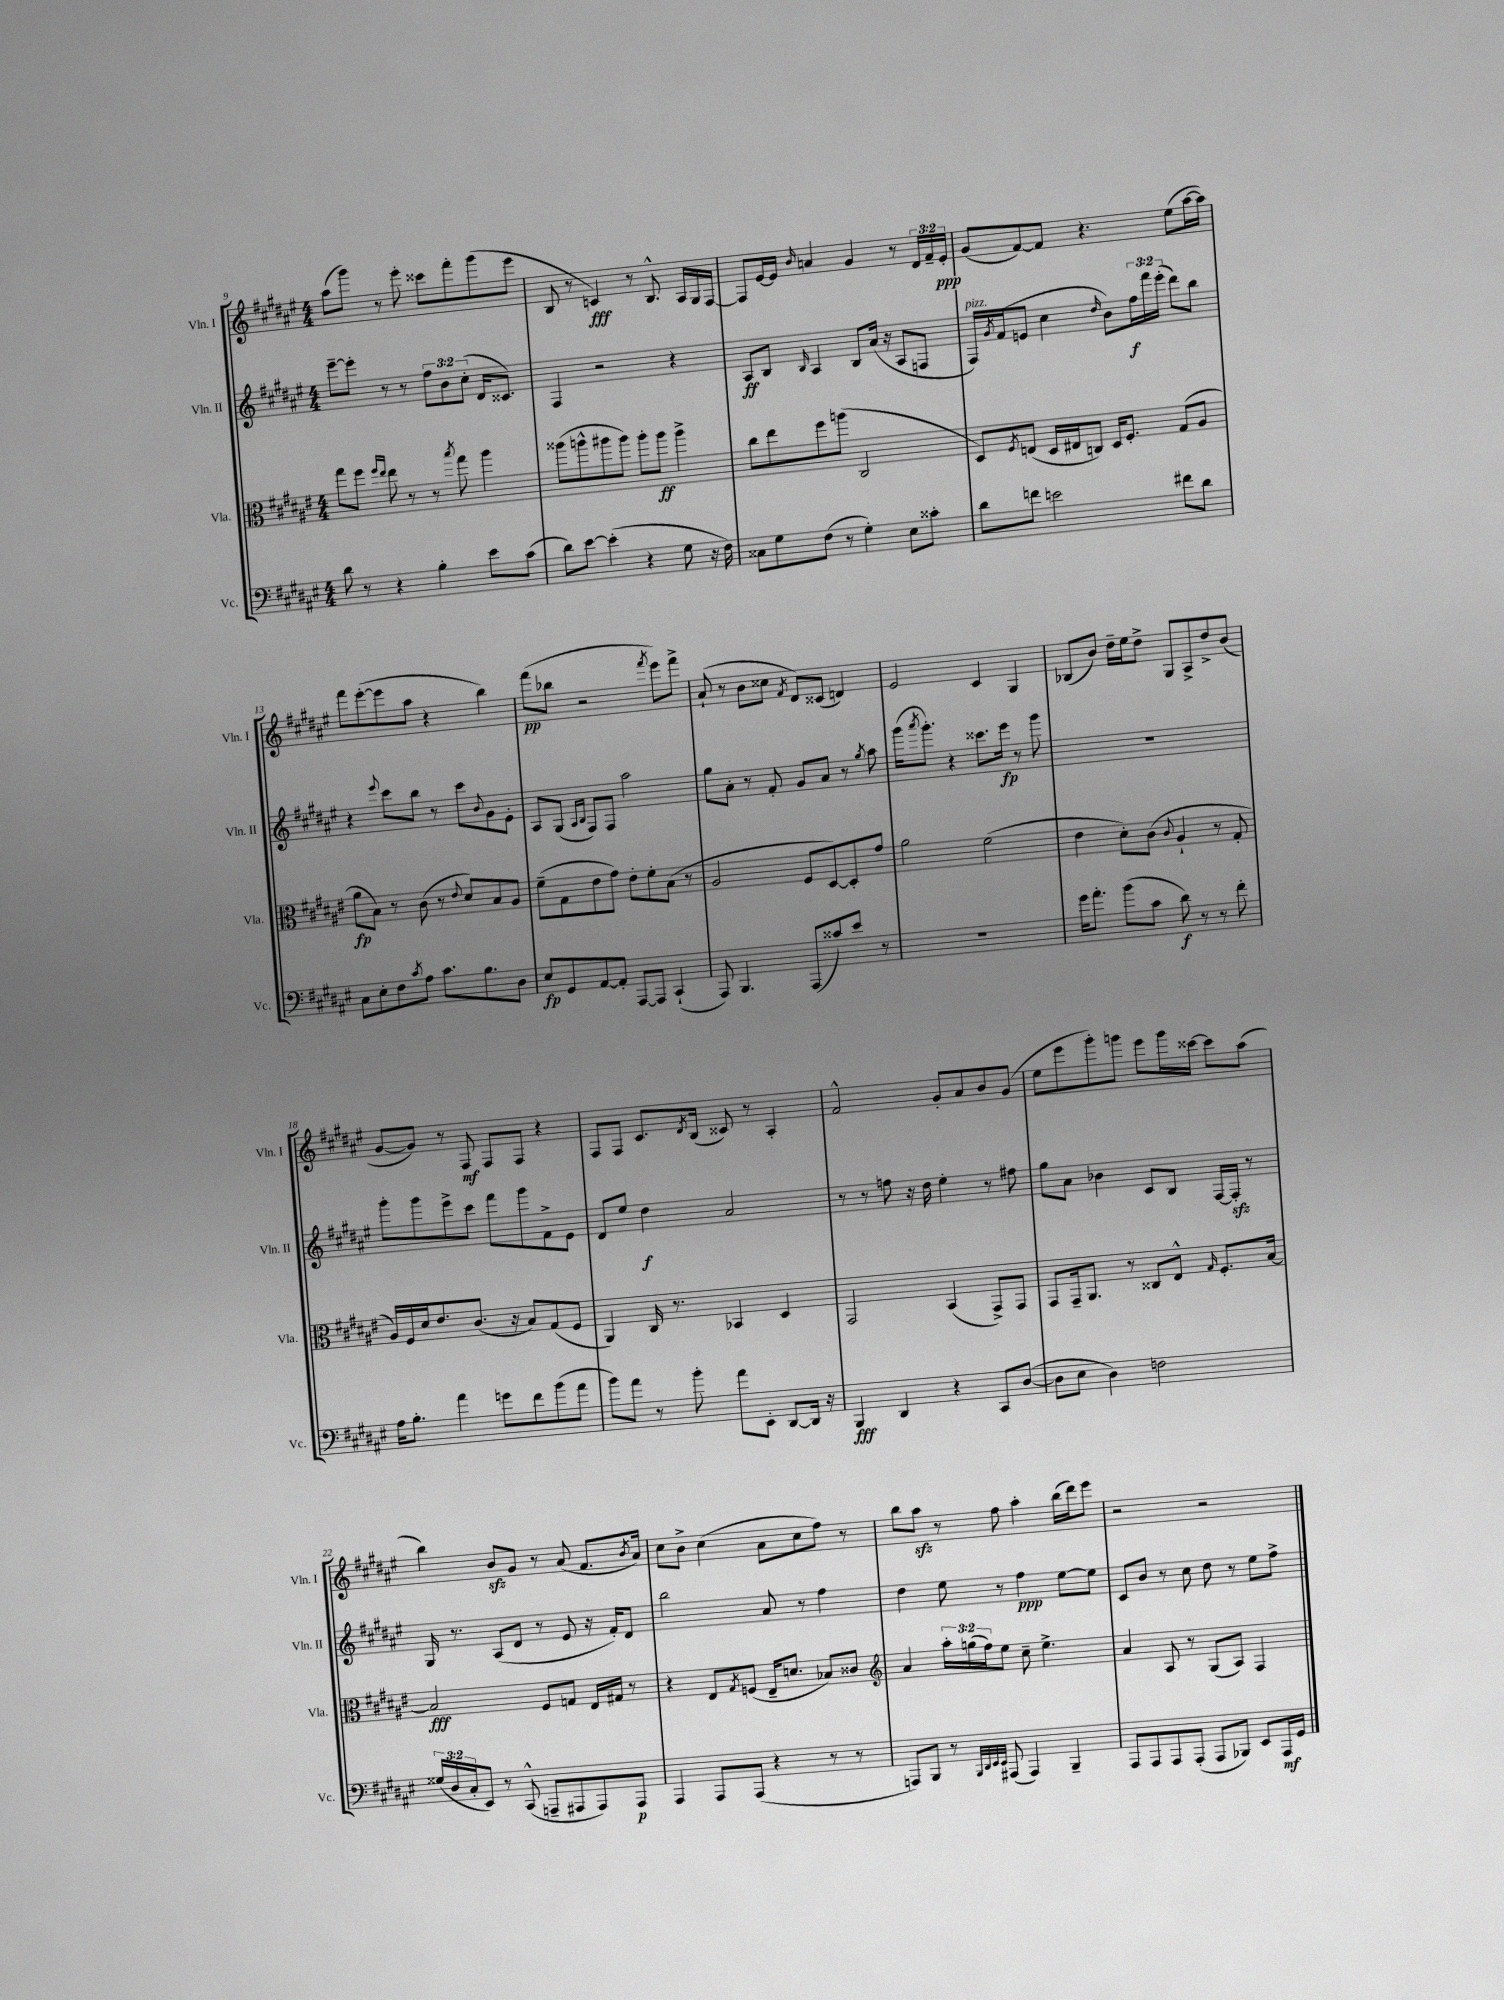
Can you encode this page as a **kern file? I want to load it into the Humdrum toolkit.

**kern	**kern	**kern	**kern
*staff4	*staff3	*staff2	*staff1
*clefF4	*clefC3	*clefG2	*clefG2
*k[f#c#g#d#a#e#]	*k[f#c#g#d#a#e#]	*k[f#c#g#d#a#e#]	*k[f#c#g#d#a#e#]
*M4/4	*M4/4	*M4/4	*M4/4
8d#	8gg#	[8eee#~	(8aa#
8r	8ff#	8eee#']	8ggg#)
.	16qqff#	.	.
.	16qqee#	.	.
4r	8ee#	8r	8r
.	8r	8r	8eee#'
4B'	8r	12ff#	8ccc##
.	.	12b	.
.	8qbb	.	.
.	8gg#	.	8fff#'
.	.	(12cc#'	.
8e#	4aa#	16d#	(8ggg#
.	.	8.c##)	.
(8c#	.	.	8eee#
=	=	=	=
8d#)	(8aa##	4F#	8B
[8e#	8aa^^	.	8r
(4e#']	8aa#	2r	4c)
.	8aa#)	.	.
4r	8aa#'	.	8r
.	8aa#	.	8.B^^
8G#	4aa#^	4r	.
.	.	.	16A#
16r	.	.	16G#
16F#)	.	.	[16F#
=	=	=	=
8C##	8cc#	8A#	8F#]
8G#	8ee#	8B	[16e#
.	.	.	16e#]
.	.	16qqB	16qqb
(8F#	8ff#	4A#	4a
8r	(8aa	.	.
4G#')	2C#	8B	4g#
.	.	(16a#	.
.	.	16r	.
8E#	.	8A#	8r
8c##'	.	8F	24d#
.	.	.	24f#~
.	.	.	24e#'
=	=	=	=
8d#	8D#)	16F#)	(8g#
.	.	8qg#	.
.	.	(16f#	.
.	8qF#	.	.
8f	(8E	8e	[8f#)
2e	16D#	4cc#	8f#]
.	16E#	.	.
.	8C)	.	4.r
.	.	16qqdd#	.
.	16D#	8b)	.
.	8.F#'	.	.
.	.	24ff#	.
.	.	24fff#	.
.	.	(24eee#'	.
8f#	(8G#	8ddd#)	(8ee#
8d#	8A#	8bb	[16aa#
.	.	.	16aa#])
=	=	=	=
8C#	8a#	4r	8fff#
8E#'	8B)	.	([8eee#'
.	.	8qqeee#	.
8F#	8r	8ccc#	8eee#]
8qc#	.	.	.
8A#	(8c#	8bb	8aa#
8.c#	8r	8r	4r
.	8qqe#	.	.
.	8d#)	8ccc#	.
8.B	.	.	.
.	.	8qqb	.
.	8B	8g#	4bb)
8D#	8A#	8e#'	.
=	=	=	=
8E#	(8f#~	8A#	(8fff#
8GG#	8G#	(8G#	8bb-
.	.	16qqA#	.
.	.	16qqB	.
[8AA#	8e#	8F#)	2r
8AA#']	8g#)	8F#	.
[8AAA#	8e#'	2aa#	.
8AAA#]	8f#'	.	.
.	.	.	8qfff#
(4CC#`	(8B	.	8eee#)
.	8r	.	8fff#^
=	=	=	=
8AAA#)	2A#	8gg#	(8a#`
4.BBB	.	8a#'	8r
.	.	8r	8b
.	.	8f#'	8cc##
.	.	.	8qf#
(8AAA#	8F#	8g#	8d#)
8c##)	[8D#)	8a#	(8c##
8e#	8D#']	8r	4d)
.	.	8qgg#	.
8r	8g#	8aa#	.
=	=	=	=
1r	2a#	(16ggg#	2e#
.	.	8qaaa#	.
.	.	8.ggg#')	.
.	.	4r	.
.	(2f#	8.ccc##	4c#
.	.	16eee#	.
.	.	8r	4G#
.	.	8ggg#	.
=	=	=	=
16g#	4e#	1r	(8B-
8.a#'	.	.	.
.	.	.	8b)
(8b	8d#')	.	16dd#~
.	.	.	16ee#
8c#	(8c#	.	8dd#^
.	8qqc#	.	.
8d#)	4A#`	.	8G#
8r	.	.	8A#^
8r	8r	.	8dd#^
8f#'	8G#'	.	(8b
=	=	=	=
16A#	16A#)	8ggg#'	[8g#
8.B'	16F#	.	.
.	16d#	8ggg#	8g#])
.	8.e#	.	.
4a#	.	8eee#^	8r
.	(8.c#	8ccc#	8F#
8g	.	8fff#	8F#
.	16r	.	.
8f#	8B)	8ggg#	8F#
(8b	(8G#	8f#^	4r
8a#	8F#	8e#	.
=	=	=	=
8b)	4AA#)	8d#	8F#
8a#	.	8ee#	8F#
8r	16C#	4dd#	8.c#
.	8.r	.	.
8b'	.	.	.
.	.	.	8qd#
.	.	.	(16B
8a#	4BB-	2a#	8c##)
8EE#'	.	.	8r
[8DD#	4D#	.	4A#'
16DD#]	.	.	.
16r	.	.	.
=	=	=	=
4BBB	2GG#	8r	2f#^^
.	.	8r	.
4DD#	.	8ff	.
.	.	16r	.
.	.	16dd#	.
4r	(4BB	4ee#'	8g#'
.	.	.	8a#
8CC#	8GG#^)	8r	8b
([8D#	8GG#	8ff#	(8g#
=	=	=	=
8D#]	8GG#	8gg#	8ee#
8E#	16GG#~	8a#	8eee#
.	8.AA#	.	.
4D#)	.	4b-	8ggg#')
.	8r	.	8ggg
2F	8C##	8c#	8eee#
.	8E#^^	8B	16ggg
.	.	.	[16ccc##
.	16qqG#	.	.
.	8.F#'	[16F#	8ccc##]
.	.	16F#']	.
.	.	8r	(8aa#
.	[16B	.	.
=	=	=	=
(24G##	2B]	16G#	4bb)
24D#	.	.	.
.	.	8.r	.
24C#'	.	.	.
8EE#)	.	.	.
8r	.	(8A#	8b
(8CC#^^	.	8d#	8g#
8AAA~	8F#	8r	8r
8AAA#	8G	8e#	(8a#
8AAA#)	16E#	16r	8.f#
.	16G#	16f#')	.
8AAA#	8r	8d#	.
.	.	.	8qb
.	.	.	16a#)
=	=	=	=
4AAA#	4r	2bb	8cc#
.	.	.	8b^
8AAA#	8E#	.	(4cc#
.	8qG#	.	.
(8AAA#	(8F	.	.
4r	16E#~	8a#	8a#
.	8.d	.	.
.	.	8r	8cc#
8r	8B-)	4ff#	8ff#)
8r	8c##	.	8r
=	=	=	=
*	*clefG2	*	*
8AAA)	4a#	4dd#	8bb
8BBB	.	.	8aa#
8r	24aa#'	8ee#	8r
.	(24gg	.	.
.	24ff#)	.	.
32qqBBB	.	.	.
32qqDD#	.	.	.
32qqEE#	.	.	.
32qqEE#	.	.	.
(8AAA#	8ee#	8r	8ff#
4AAA#)	8cc#~	4ff#	4aa#'
.	4.ee#^	.	.
4BBB~	.	[8ee#	(16bb
.	.	.	16ddd#)
.	.	8ee#]	8eee#
=	=	=	=
8AAA#	4a#	8c#	2r
8AAA#	.	8b	.
8AAA#	8A#	8r	.
(8AAA#'	8r	8cc#	.
8AAA#	(8G#	8dd#	2r
8BBB-)	8A#)	8r	.
8EE#	4F#	8ee#	.
16AAA#	.	8ff#^	.
16GG#	.	.	.
==	==	==	==
*-	*-	*-	*-
